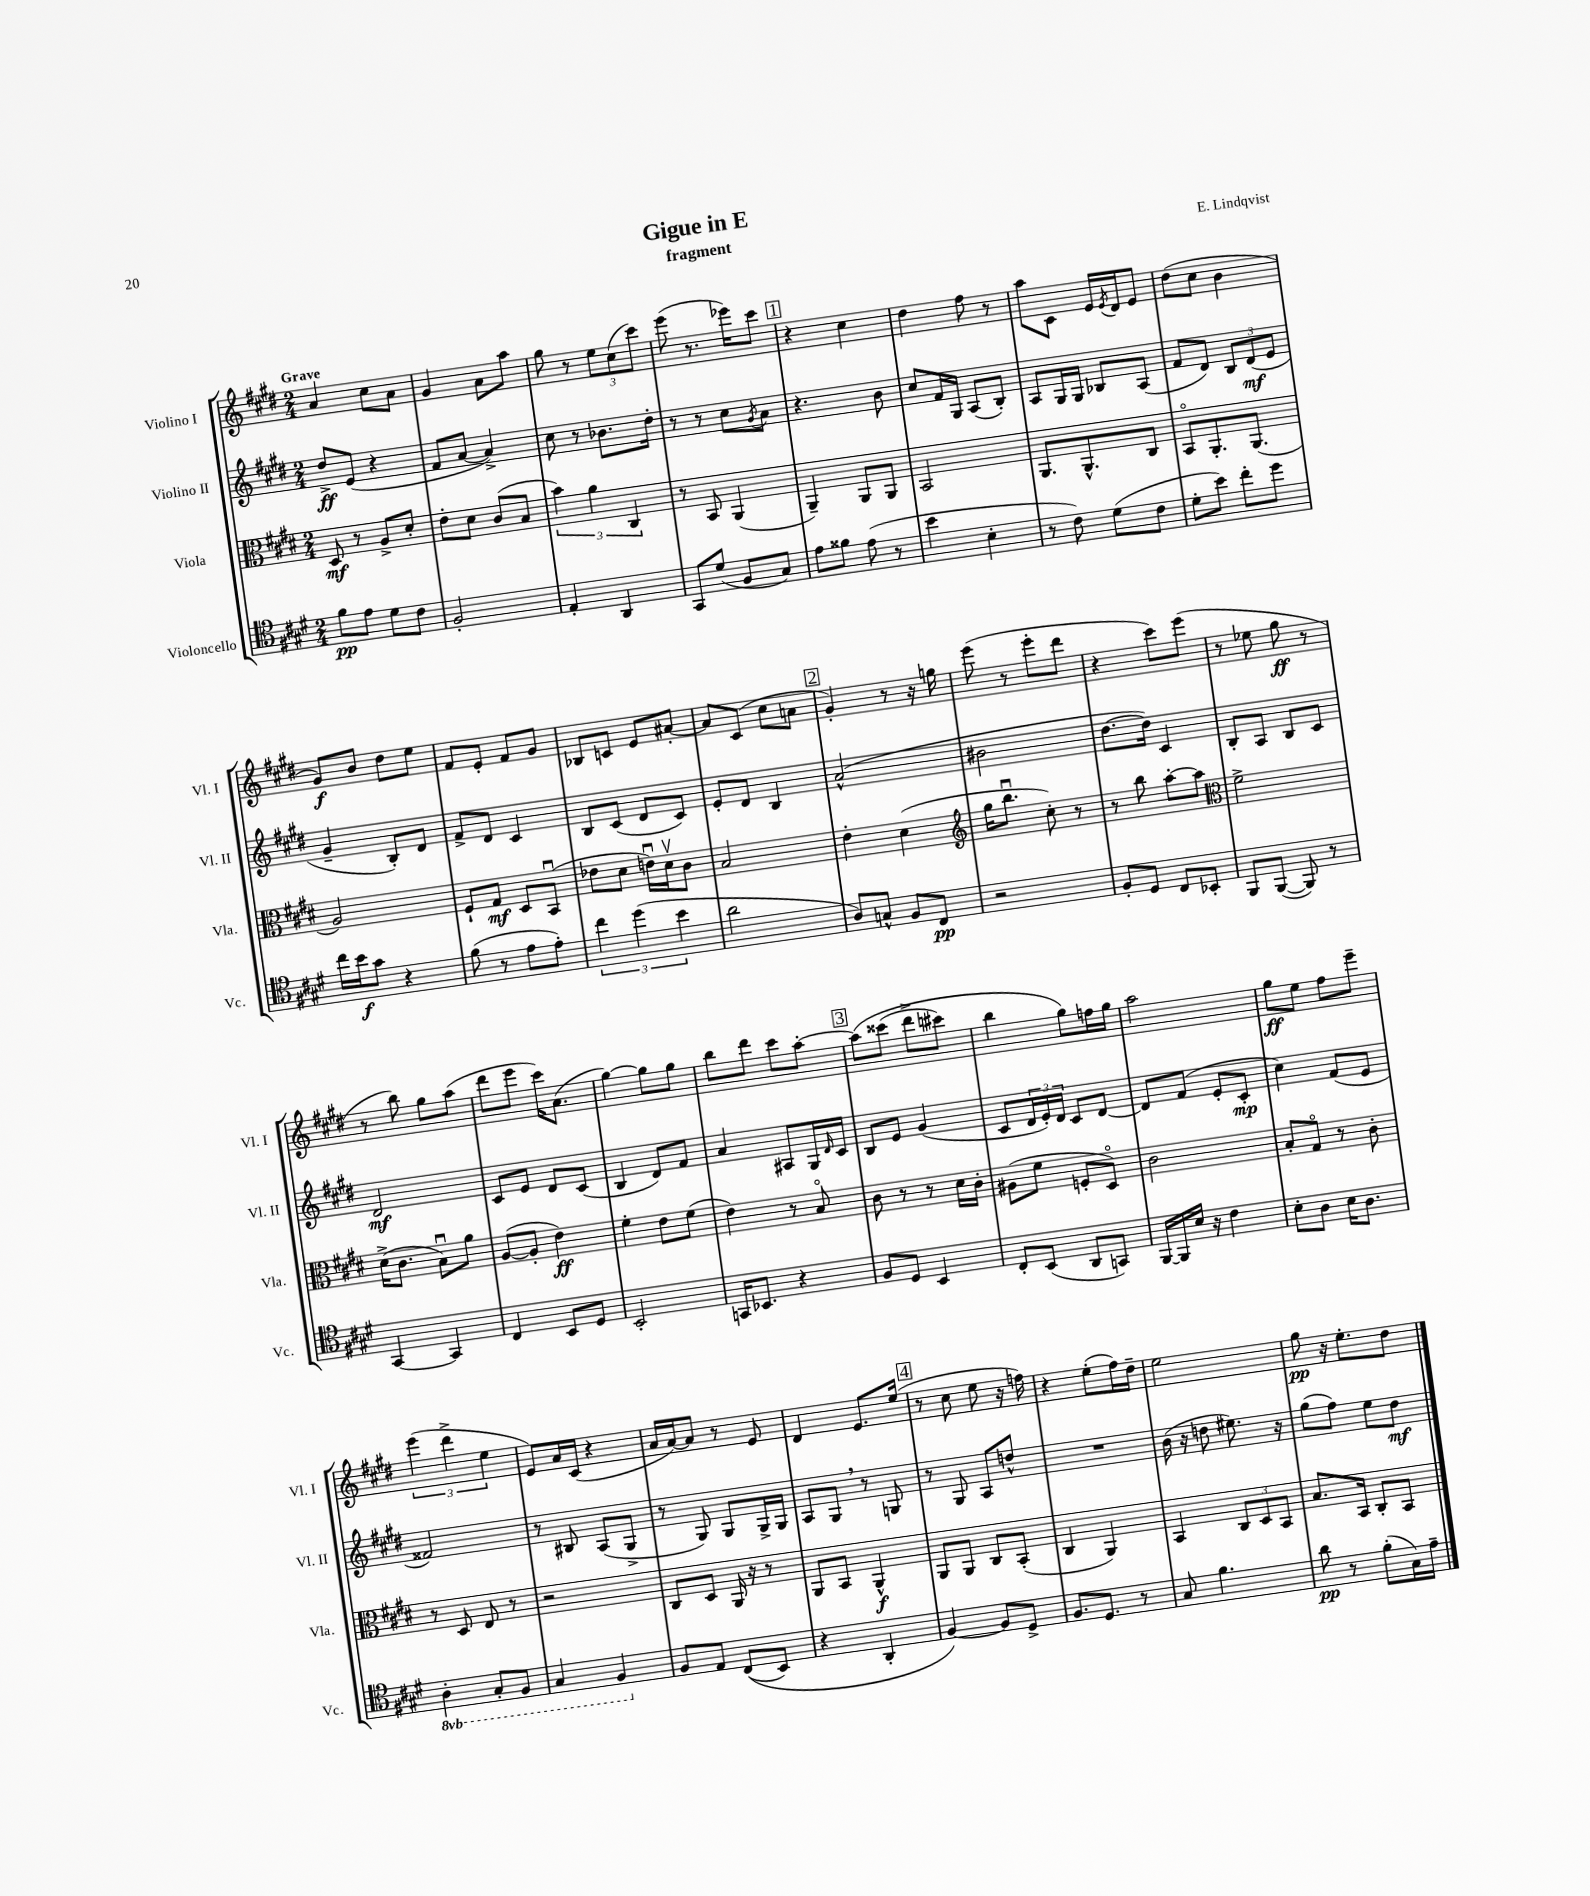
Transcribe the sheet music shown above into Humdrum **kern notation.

**kern	**kern	**kern	**kern
*staff4	*staff3	*staff2	*staff1
*clefC4	*clefC3	*clefG2	*clefG2
*k[f#c#g#d#]	*k[f#c#g#d#]	*k[f#c#g#d#]	*k[f#c#g#d#]
*M2/4	*M2/4	*M2/4	*M2/4
8f#	8D#	8dd#^	4a
8e	8r	(8e	.
8d#	8A^	4r	8cc#
8c#	8d#'	.	8a
=	=	=	=
2F#'	8e'	8f#	4g#
.	8d#	[8a	.
.	(8c#	4a^])	8a
.	8B	.	8aa
=	=	=	=
4E'	6b)	8cc#	8gg#
.	.	8r	8r
.	6a	.	.
4AA	.	8.b-	12ee
.	6C#	.	(12cc#
.	.	.	12ccc#)
.	.	16dd#'	.
=	=	=	=
8GG#	8r	8r	(8eee
(8d#	8BB	8r	8.r
8F#	(4AA	8cc#	.
.	.	.	16eee-)
.	.	8qg#	.
8G#)	.	8a	8ccc#
=	=	=	=
8e	4AA~)	4.r	4r
8f##	.	.	.
(8e	8AA	.	4cc#
8r	8AA	8b	.
=	=	=	=
4b	2BB	8cc#	4dd#
.	.	16f#	.
.	.	16G#	.
4B'	.	(8A	8ff#
.	.	8B')	8r
=	=	=	=
8r	8.AA	8A	8aa
8c#)	.	16G#	8c#
.	8.AA^^	16G#	.
(8d#	.	8B-	16e
.	.	.	8qe
.	.	.	16d#
8c#	8C#	(8A	8e
=	=	=	=
8d#'	8BBo	8f#	(8dd#
8b)	8.AA'	8d#)	8cc#
8cc#'	.	12B	4b
.	(8.AA	.	.
.	.	(12d#	.
8dd#	.	.	.
.	.	12e	.
=	=	=	=
16cc#	2A)	4g#~	8g#)
16b	.	.	.
8g#	.	.	8b
4r	.	8B')	8dd#
.	.	8d#	8ee
=	=	=	=
(8f#	8F#`	8f#^	8f#
8r	8G#	8d#	8e'
8e	8D#	4c#	8f#
8e')	(8BBu	.	8g#
=	=	=	=
6cc#	8e-	8B	8B-
.	8d#	(8c#	8c
(6dd#	.	.	.
.	16eu)	8d#	8e
.	16d#v	.	.
6b	.	.	.
.	8c#	8c#)	[8a#'
=	=	=	=
2a	2B	8e'	8a#]
.	.	8d#	(8c#
.	.	4B	8cc#
.	.	.	8a
=	=	=	=
8A)	4e'	(2a^^	4g#')
8G^^	.	.	.
8F#	(4d#	.	8r
8C#	.	.	16r
.	.	.	16gg
=	=	=	=
*	*clefG2	*	*
2r	16gg#	2b#	(8eee
.	8.bbu	.	.
.	.	.	8r
.	8cc#')	.	8eee'
.	8r	.	8ddd#
=	=	=	=
8F#'	8r	[8.dd#	4r
8D#	8bb	.	.
.	.	16dd#])	.
8C#	[8aa'	4c#	8ccc#)
8BB-'	8aa]	.	(8eee
=	=	=	=
*	*clefC3	*	*
8FF#	2f#^	8B'	8r
([8FF#	.	8A	8ee-
8FF#])	.	8B	8gg#
8r	.	8c#	8r
=	=	=	=
[4GG#	(16d#^	2d#	8r
.	8.c#	.	.
.	.	.	8bb)
4GG#]	8Bu)	.	8gg#
.	8a	.	(8aa
=	=	=	=
4C#	([8A	8c#	8ddd#
.	8A']	8e	8eee
8BB	4e)	8d#	16ccc#)
.	.	.	(8.a
8D#	.	(8c#	.
=	=	=	=
2BB'	4f#'	4B	[4gg#)
.	8e	8d#)	8gg#]
.	(8f#	8f#	8gg#
=	=	=	=
16GG	4e)	4a	8bb
8.BB-	.	.	.
.	.	.	8ddd#
4r	8r	8A#	8ccc#
.	8Bo	16G#	[8aa'
.	.	16qqd#	.
.	.	16c#	.
=	=	=	=
8F#	8c#	8B	&(8aa]
8D#	8r	8e	(8ccc##
4BB	8r	(4g#	8ddd#^
.	16d#	.	8ccc#)
.	16c#'	.	.
=	=	=	=
8C#'	(8A#	8c#	4bb
(8BB	8f#	24d#	.
.	.	24e')	.
.	.	24d#	.
8AA	8F'	8c#	8gg#&)
8GG)	8D#o)	[8d#	16ff
.	.	.	16gg#
=	=	=	=
[16FF#	2c#	8d#]	2aa
16FF#]	.	.	.
16B	.	(8f#	.
16r	.	.	.
4c#	.	8e'	.
.	.	8c#'	.
=	=	=	=
8B'	8B'	4cc#)	8gg#
8A	8G#o	.	8ee
16B	8r	(8f#	8ff#
8.A	.	.	.
.	8c#'	8e	8eee~
=	=	=	=
4AA'	8r	2f##)	(6eee
.	8D#	.	.
.	.	.	6ddd#^
8GG#'	8E	.	.
.	.	.	6ee
8FF#	8r	.	.
=	=	=	=
4GG#	2r	8r	8e)
.	.	8B#	16a
.	.	.	(16c#
4FF#	.	(8A	4r
.	.	8G#^	.
=	=	=	=
8F#	8C#	8r	16a
.	.	.	[16a)
8E	8D#	8G#)	8a]
&((8C#	16AA	8G#	8r
.	16r	.	.
8BB)	8r	16G#^	8e
.	.	16G#	.
=	=	=	=
4r	8AA	8A	4d#
.	8BB	8G#	.
4AA'	4AA^^	8r	8.e
.	.	8G	.
.	.	.	(16ee
=	=	=	=
[4F#&)	8AA	8r	8r
.	8AA	8G#	8cc#
8F#]	8C#	8A	8ee
8D#^	(8BB'	8dd^^	16r
.	.	.	16ff)
=	=	=	=
8.F#	4C#	2r	4r
8.D#	.	.	.
.	4AA)	.	(8ee'
8r	.	.	16ff#)
.	.	.	16dd#~
=	=	=	=
8G#	4BB	(16b	2ee
.	.	16r	.
4.f#	.	8dd	.
.	12C#	8.ee#)	.
.	12D#	.	.
.	12BB	.	.
.	.	16r	.
=	=	=	=
8a	8.B	(8gg#	8gg#
8r	.	8ff#)	16r
.	16BB	.	8.ee'
(8f#'	8C#'	8ee	.
16G#)	8BB	8dd#	8dd#
16e~	.	.	.
==	==	==	==
*-	*-	*-	*-
